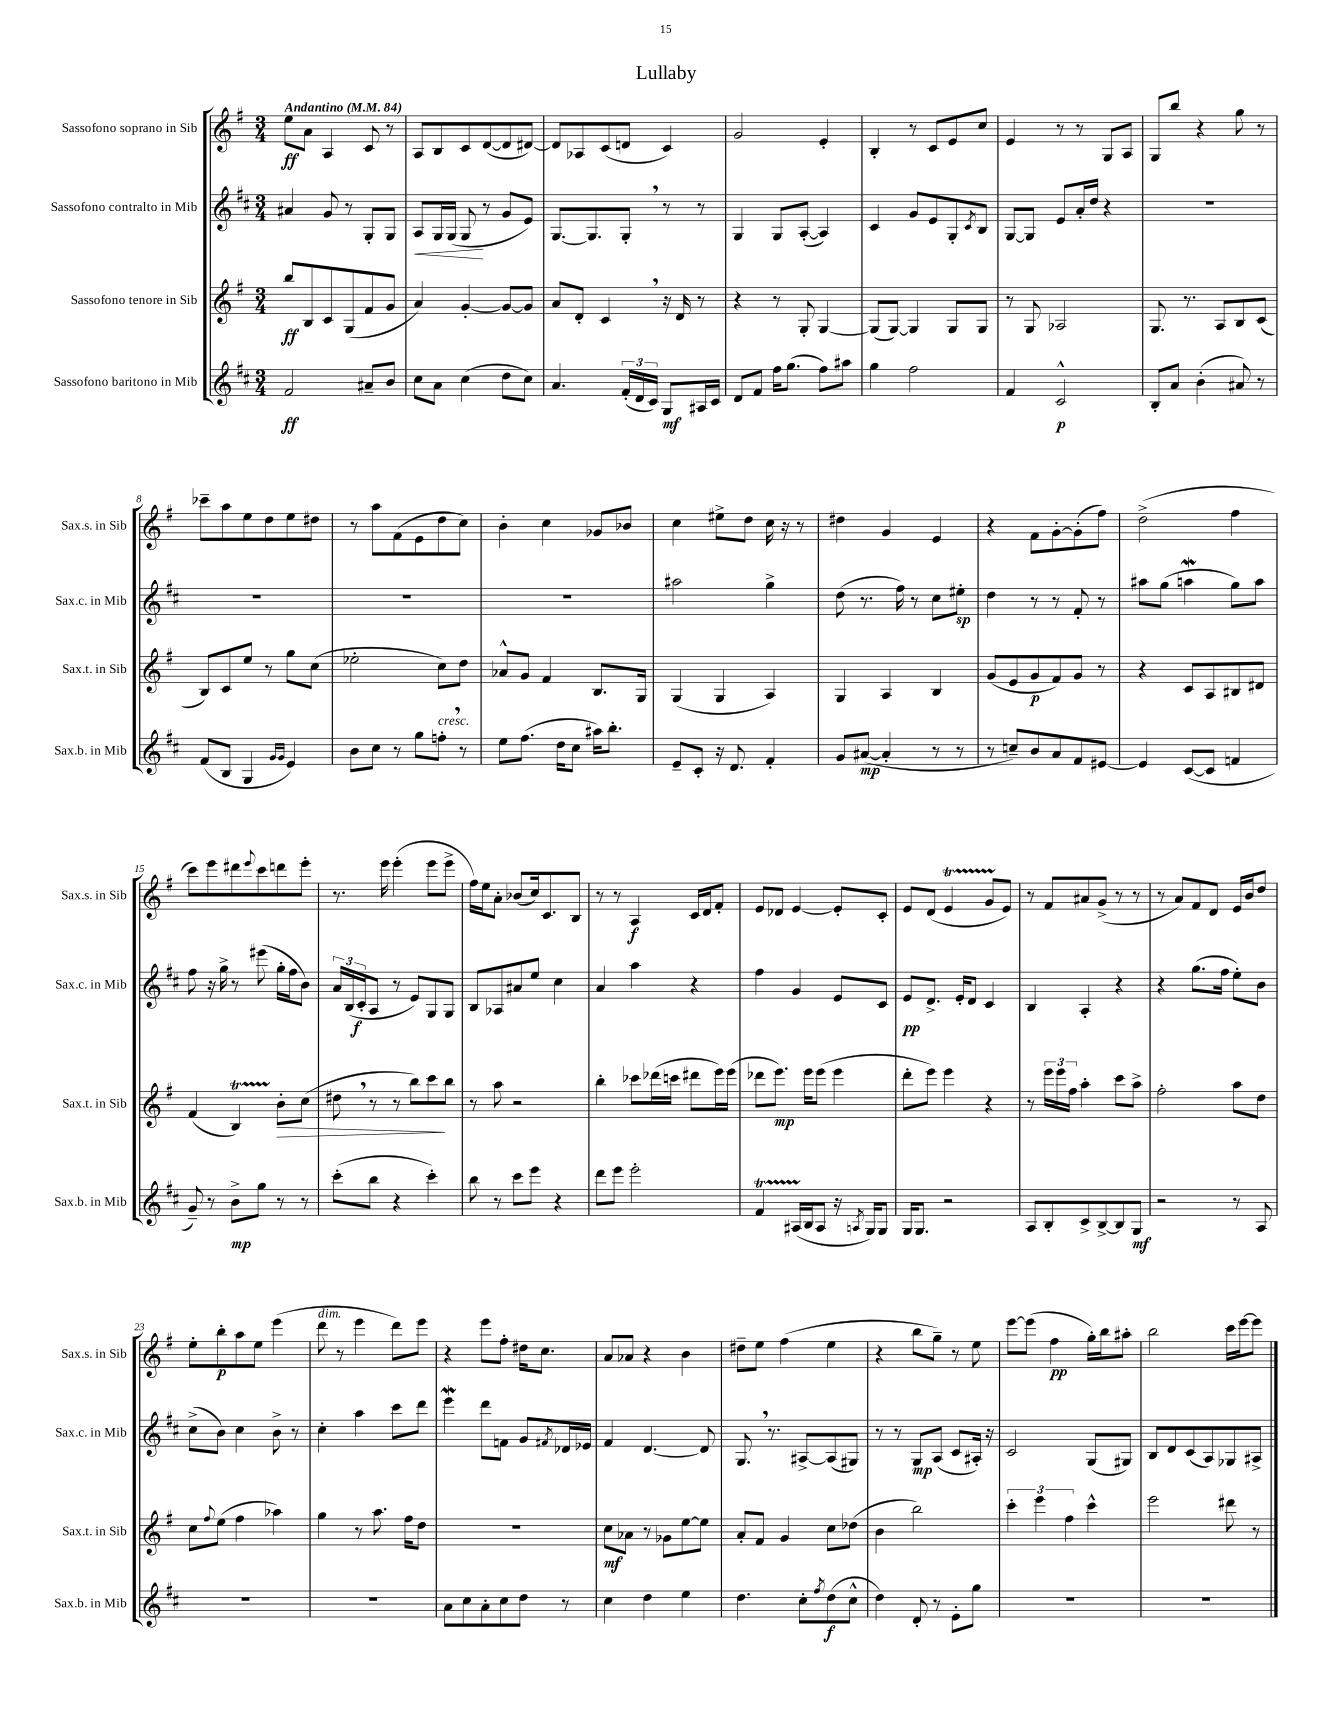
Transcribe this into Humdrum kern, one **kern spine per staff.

**kern	**dynam	**kern	**dynam	**kern	**dynam	**kern	**dynam
*part4	*part4	*part3	*part3	*part2	*part2	*part1	*part1
*staff4	*staff4	*staff3	*staff3	*staff2	*staff2	*staff1	*staff1
*I"Sassofono baritono in Mib	*	*I"Sassofono tenore in Sib	*	*I"Sassofono contralto in Mib	*	*I"Sassofono soprano in Sib	*
*I'Sax.b. in Mib	*	*I'Sax.t. in Sib	*	*I'Sax.c. in Mib	*	*I'Sax.s. in Sib	*
*clefG2	*	*clefG2	*	*clefG2	*	*clefG2	*
*k[f#c#]	*	*k[f#]	*	*k[f#c#]	*	*k[f#]	*
*M3/4	*	*M3/4	*	*M3/4	*	*M3/4	*
*MM84	*	*MM84	*	*MM84	*	*MM84	*
=1	=1	=1	=1	=1	=1	=1	=1
!	!	!	!	!	!	!LO:TX:a:B:t=Andantino	!
2f#/	ff	8bb/L	ff	4a#X/	.	8ee\L	ff
.	.	8B/	.	.	.	8a\J	.
.	.	8c/	.	8g/	.	4A/	.
.	.	(8G/	.	8r	.	.	.
8a#X~/L	.	8f#/	.	8G'/L	.	8c/	.
8b/J	.	8g/J	.	8G/J	.	8r	.
=2	=2	=2	=2	=2	=2	=2	=2
!	!	!	!	!	!LO:HP:b	!	!
8cc#\L	.	4a/)	.	8A/L	<	8A/L	.
8a\J	.	.	.	16G/L	.	8B/	.
.	.	.	.	(16G/JJ	.	.	.
(4cc#\	.	[4g'/	.	8G/	.	8c/	.
.	.	.	.	8r	[	([8d/	.
8dd\L	.	8g/L_	.	8g/L	.	8d/]	.
8cc#\J)	.	8g/J]	.	8e/J)	.	[8d#X/J)	.
=3	=3	=3	=3	=3	=3	=3	=3
4.a/	.	8a/L	.	[8.G/L	.	8d#/L]	.
.	.	8d'/J	.	.	.	8A-X/	.
.	.	.	.	8.G/]	.	.	.
.	.	4c,/	.	.	.	(8c/	.
(24f#'/LL	.	.	.	8G',/J	.	8dn/J	.
24d/	.	.	.	.	.	.	.
24c#/JJ)	.	.	.	.	.	.	.
8G/L	mf	16r	.	8r	.	4c/)	.
.	.	16d/	.	.	.	.	.
16A#X/L	.	8r	.	8r	.	.	.
16c#/JJ	.	.	.	.	.	.	.
=4	=4	=4	=4	=4	=4	=4	=4
8d/L	.	4r	.	4G/	.	2g/	.
8f#/J	.	.	.	.	.	.	.
16ff#\KL	.	8r	.	8G/L	.	.	.
(8.gg\J	.	.	.	.	.	.	.
.	.	8G'/	.	([8A'/J	.	.	.
8ff#\L)	.	[4G/	.	4A/])	.	4e'/	.
8aa#X\J	.	.	.	.	.	.	.
=5	=5	=5	=5	=5	=5	=5	=5
4gg\	.	(8G/L]	.	4c#/	.	4B'/	.
.	.	[8G/J)	.	.	.	.	.
2ff#\	.	4G/]	.	8g/L	.	8r	.
.	.	.	.	8e/	.	8c/L	.
.	.	8G/L	.	8G'/	.	8e/	.
.	.	.	.	8qc#/	.	.	.
.	.	8G/J	.	8B/J	.	8cc/J	.
=6	=6	=6	=6	=6	=6	=6	=6
4f#/	.	8r	.	[8G/L	.	4e/	.
.	.	8G/	.	8G/J]	.	.	.
2c#^^/	p	2A-X/	.	8e/L	.	8r	.
.	.	.	.	16a'/L	.	8r	.
.	.	.	.	16dd/JJ	.	.	.
.	.	.	.	4r	.	8G/L	.
.	.	.	.	.	.	8A/J	.
=7	=7	=7	=7	=7	=7	=7	=7
8B'/L	.	8.G/	.	2.r	.	8G/L	.
8a/J	.	.	.	.	.	8bb/J	.
.	.	8.r	.	.	.	.	.
(4b'\	.	.	.	.	.	4r	.
.	.	8A/L	.	.	.	.	.
8a#X/)	.	8B/	.	.	.	8gg\	.
8r	.	(8c/J	.	.	.	8r	.
!!LO:LB:g=z
=8	=8	=8	=8	=8	=8	=8	=8
(8f#/L	.	8B/L)	.	2.r	.	8ccc-X~\L	.
8B/J	.	8c/	.	.	.	8aa\	.
4G/	.	8ee/J	.	.	.	8ee\	.
.	.	8r	.	.	.	8dd\	.
16qqg/LL	.	.	.	.	.	.	.
16qqg/JJ	.	.	.	.	.	.	.
4e/)	.	8gg\L	.	.	.	8ee\	.
.	.	(8cc\J	.	.	.	8dd#X\J	.
=9	=9	=9	=9	=9	=9	=9	=9
8b\L	.	2ee-X'\	.	2.r	.	8r	.
8cc#\J	.	.	.	.	.	8aa\L	.
8r	.	.	.	.	.	(8f#\	.
8gg\L	.	.	.	.	.	8e\	.
!LO:TX:a:i:t=cresc.	!	!	!	!	!	!	!
8ffn',\J	.	8cc\L)	.	.	.	8dd\	.
8r	.	8dd\J	.	.	.	8cc\J)	.
=10	=10	=10	=10	=10	=10	=10	=10
8ee\L	.	8a-X^^/L	.	2.r	.	4b'\	.
(8.ff#\J	.	8g/J	.	.	.	.	.
.	.	4f#/	.	.	.	4cc\	.
16dd\KL	.	.	.	.	.	.	.
8cc#\J	.	.	.	.	.	.	.
16aa#X\KL)	.	8.B/L	.	.	.	8g-X/L	.
8.bb'\J	.	.	.	.	.	.	.
.	.	.	.	.	.	8b-X/J	.
.	.	16G/Jk	.	.	.	.	.
=11	=11	=11	=11	=11	=11	=11	=11
8e~/L	.	(4G/	.	2aa#X\	.	4cc\	.
8c#'/J	.	.	.	.	.	.	.
16r	.	4G/	.	.	.	8ee#X^\L	.
8.d/	.	.	.	.	.	.	.
.	.	.	.	.	.	8dd\J	.
4f#'/	.	4A/)	.	4gg^\	.	16cc\	.
.	.	.	.	.	.	16r	.
.	.	.	.	.	.	8r	.
=12	=12	=12	=12	=12	=12	=12	=12
8g/L	.	4G/	.	(8dd\	.	4dd#X\	.
([8a#X/J	mp	.	.	8.r	.	.	.
4a#'/]	.	4A/	.	.	.	4g/	.
.	.	.	.	16ff#\)	.	.	.
.	.	.	.	8r	.	.	.
8r	.	4B/	.	8cc#\L	.	4e/	.
8r	.	.	.	8ee#X'\J	sp	.	.
=13	=13	=13	=13	=13	=13	=13	=13
8r	.	(8g/L	.	4dd\	.	4r	.
8ccn~/L)	.	8e/	.	.	.	.	.
8b/	.	8g/	p	8r	.	8f#\L	.
8a/	.	8f#/)	.	8r	.	[8g'\	.
8f#/	.	8g/J	.	8f#'/	.	(8g'\]	.
[8e#X/J	.	8r	.	8r	.	8ff#\J)	.
=14	=14	=14	=14	=14	=14	=14	=14
4e#/]	.	4r	.	8aa#X\L	.	(2dd^\	.
.	.	.	.	(8gg\J	.	.	.
([8c#/L	.	8c/L	.	4aanW\	.	.	.
8c#/J]	.	8A/	.	.	.	.	.
4fn/	.	8B#X/	.	8gg\L)	.	4ff#\	.
.	.	8d#X/J	.	8aa\J	.	.	.
!!LO:LB:g=z
=15	=15	=15	=15	=15	=15	=15	=15
8g~/)	.	(4f#/	.	8ff#\	.	8ccc\L)	.
8r	.	.	.	16r	.	8eee\	.
.	.	.	.	16gg^\	.	.	.
8b^\L	mp	4Bt/)	.	8r	.	8ddd#X\	.
.	.	.	.	.	.	8qqeee/	.
8gg\J	.	.	.	(8eee#X\	.	8ccc\	.
!	!	!	!LO:HP:b	!	!	!	!
8r	.	8b'\L	>	16gg'\LL	.	8dddn\	.
.	.	.	.	16ff#\J	.	.	.
8r	.	(8cc\J	.	8b\J)	.	8eee'\J	.
=16	=16	=16	=16	=16	=16	=16	=16
(8ccc#'\L	.	8dd#X,\	.	24a/LL	.	8.r	.
.	.	.	.	(24B/	.	.	.
.	.	.	.	24c#'/J	f	.	.
8bb\J	.	8r	.	8A/J	.	.	.
.	.	.	.	.	.	16eee\	.
4r	.	8r	.	8r	.	(4eee'\	.
.	.	8bb\L)	.	8e/L)	.	.	.
4ccc#'\)	.	8ccc\	.	8G/	.	8eee\L	.
.	.	8bb\J	]	8G/J	.	8eee^\J	.
=17	=17	=17	=17	=17	=17	=17	=17
8bb\	.	8r	.	8B/L	.	16ff#\LL)	.
.	.	.	.	.	.	16ee\J	.
8r	.	8aa\	.	8A-X/	.	8a'\J	.
8ccc#\L	.	2r	.	8a#X/	.	(8b-X/L	.
8eee\J	.	.	.	8ee/J	.	16cc/k)	.
.	.	.	.	.	.	8.c/	.
4r	.	.	.	4cc#\	.	.	.
.	.	.	.	.	.	8B/J	.
=18	=18	=18	=18	=18	=18	=18	=18
8ddd\L	.	4bb'\	.	4a/	.	8r	.
8eee\J	.	.	.	.	.	8r	.
2eee'\	.	8ccc-X\L	.	4aa\	.	4A/	f
.	.	(16ddd-X\L	.	.	.	.	.
.	.	16cccn\JJ	.	.	.	.	.
.	.	8ddd#X\L	.	4r	.	16c/LL	.
.	.	.	.	.	.	16d/J	.
.	.	16eee\L)	.	.	.	8f#'/J	.
.	.	(16eee\JJ	.	.	.	.	.
=19	=19	=19	=19	=19	=19	=19	=19
4f#t/	.	8ddd-X\L	.	4ff#\	.	8e/L	.
.	.	8.eee\J)	mp	.	.	8d-X/J	.
(16A#XTTT/LL	.	.	.	4g/	.	[4e/	.
16B/J	.	16eee\KL	.	.	.	.	.
8A#/J	.	(8eee\J	.	.	.	.	.
16r	.	4eee\	.	8e/L	.	8e'/L]	.
8qAn/	.	.	.	.	.	.	.
16G/KL)	.	.	.	.	.	.	.
8G/J	.	.	.	8c#/J	.	8c'/J	.
=20	=20	=20	=20	=20	=20	=20	=20
16G/KL	.	8ddd'\L	.	8e/L	pp	8e/L	.
8.G/J	.	.	.	.	.	.	.
.	.	8eee\J)	.	8.d^/J	.	(8d/J	.
2r	.	4eee\	.	.	.	4eT/	.
.	.	.	.	16e'/KL	.	.	.
.	.	.	.	8d/J	.	.	.
.	.	4r	.	4c#/	.	8gTTT/L	.
.	.	.	.	.	.	8e/J)	.
=21	=21	=21	=21	=21	=21	=21	=21
8A/L	.	8r	.	4B/	.	8r	.
8B'/	.	24eee\LL	.	.	.	8f#/L	.
.	.	24eee\	.	.	.	.	.
.	.	24ff#\JJ	.	.	.	.	.
8c#^/	.	4aa'\	.	4A'/	.	8a#X/	.
[8B^/	.	.	.	.	.	(8g^/J	.
8B/]	.	8ccc\L	.	4r	.	8r	.
8G/J	mf	8aa^\J	.	.	.	8r	.
=22	=22	=22	=22	=22	=22	=22	=22
2r	.	2ff#'\	.	4r	.	8r	.
.	.	.	.	.	.	8a/L)	.
.	.	.	.	(8.gg\L	.	8f#/	.
.	.	.	.	.	.	8d/J	.
.	.	.	.	16ff#\Jk	.	.	.
8r	.	8aa\L	.	8ee'\L)	.	16e/LL	.
.	.	.	.	.	.	16b/J	.
8A/	.	8dd\J	.	8b\J	.	8dd/J	.
!!LO:LB:g=z
=23	=23	=23	=23	=23	=23	=23	=23
2.r	.	8cc\L	.	(8cc#^\L	.	8ee'\L	.
.	.	8qqff#/	.	.	.	.	.
.	.	(8ee\J	.	8b\J)	.	8bb'\	p
.	.	4ff#\	.	4cc#\	.	8aa\	.
.	.	.	.	.	.	8ee\J	.
.	.	4aa-X\)	.	8b^\	.	(4eee\	.
.	.	.	.	8r	.	.	.
=24	=24	=24	=24	=24	=24	=24	=24
!	!	!	!	!	!	!LO:TX:a:i:t=dim.	!
2.r	.	4gg\	.	4cc#'\	.	8ddd\	.
.	.	.	.	.	.	8r	.
.	.	8r	.	4aa\	.	4eee\	.
.	.	8.aa\	.	.	.	.	.
.	.	.	.	8ccc#\L	.	8ddd\L)	.
.	.	16ff#\KL	.	.	.	.	.
.	.	8dd\J	.	8ddd\J	.	8eee\J	.
=25	=25	=25	=25	=25	=25	=25	=25
8a\L	.	2.r	.	4eeeW\	.	4r	.
8cc#\	.	.	.	.	.	.	.
8a'\	.	.	.	8ddd\L	.	8eee\L	.
8cc#\	.	.	.	8fn\J	.	8ff#'\J	.
8dd\J	.	.	.	8g/L	.	16dd#X\KL	.
.	.	.	.	.	.	8.cc\J	.
.	.	.	.	8qf#X/	.	.	.
8r	.	.	.	16d-X/L	.	.	.
.	.	.	.	16e-X/JJ	.	.	.
=26	=26	=26	=26	=26	=26	=26	=26
4cc#\	.	8cc\L	mf	4f#/	.	8a/L	.
.	.	8a-X\J	.	.	.	8a-X/J	.
4dd\	.	8r	.	[4.d/	.	4r	.
.	.	8g-X\L	.	.	.	.	.
4ee\	.	[8ee\	.	.	.	4b\	.
.	.	8ee\J]	.	8d/]	.	.	.
=27	=27	=27	=27	=27	=27	=27	=27
4.dd\	.	8a'/L	.	8.G,/	.	8dd#X~\L	.
.	.	8f#/J	.	.	.	8ee\J	.
.	.	.	.	8.r	.	.	.
.	.	4g/	.	.	.	(4ff#\	.
8cc#'\L	.	.	.	[8A#X^/L	.	.	.
8qff#/	.	.	.	.	.	.	.
(8dd\	f	8cc\L	.	(8A#/]	.	4ee\	.
8cc#^^\J	.	(8dd-X\J	.	8G#X/J)	.	.	.
=28	=28	=28	=28	=28	=28	=28	=28
4dd\)	.	4b\	.	8r	.	4r	.
.	.	.	.	8r	.	.	.
8d'/	.	2bb\)	.	8G/L	mp	8bb\L	.
8r	.	.	.	(8A/J	.	8gg~\J)	.
8e'\L	.	.	.	8c#/L	.	8r	.
8gg\J	.	.	.	16A#X'/Jk)	.	8ee\	.
.	.	.	.	16r	.	.	.
=29	=29	=29	=29	=29	=29	=29	=29
2.r	.	6ccc'\	.	2c#/	.	[8eee\L	.
.	.	.	.	.	.	(8eee\J]	.
.	.	6eee\	.	.	.	.	.
.	.	.	.	.	.	4ff#\	pp
.	.	6ff#\	.	.	.	.	.
.	.	4ccc^^\	.	(8G/L	.	16gg'\LL)	.
.	.	.	.	.	.	16bb\J	.
.	.	.	.	8G#X/J)	.	8aa#X'\J	.
=30	=30	=30	=30	=30	=30	=30	=30
2.r	.	2eee\	.	8B/L	.	2bb\	.
.	.	.	.	8d/	.	.	.
.	.	.	.	(8c#/	.	.	.
.	.	.	.	8A/)	.	.	.
.	.	8ddd#X\	.	8G-X/	.	16ccc\LL	.
.	.	.	.	.	.	[16eee\J	.
.	.	8r	.	8A#X^/J	.	8eee\J]	.
==	==	==	==	==	==	==	==
*-	*-	*-	*-	*-	*-	*-	*-
